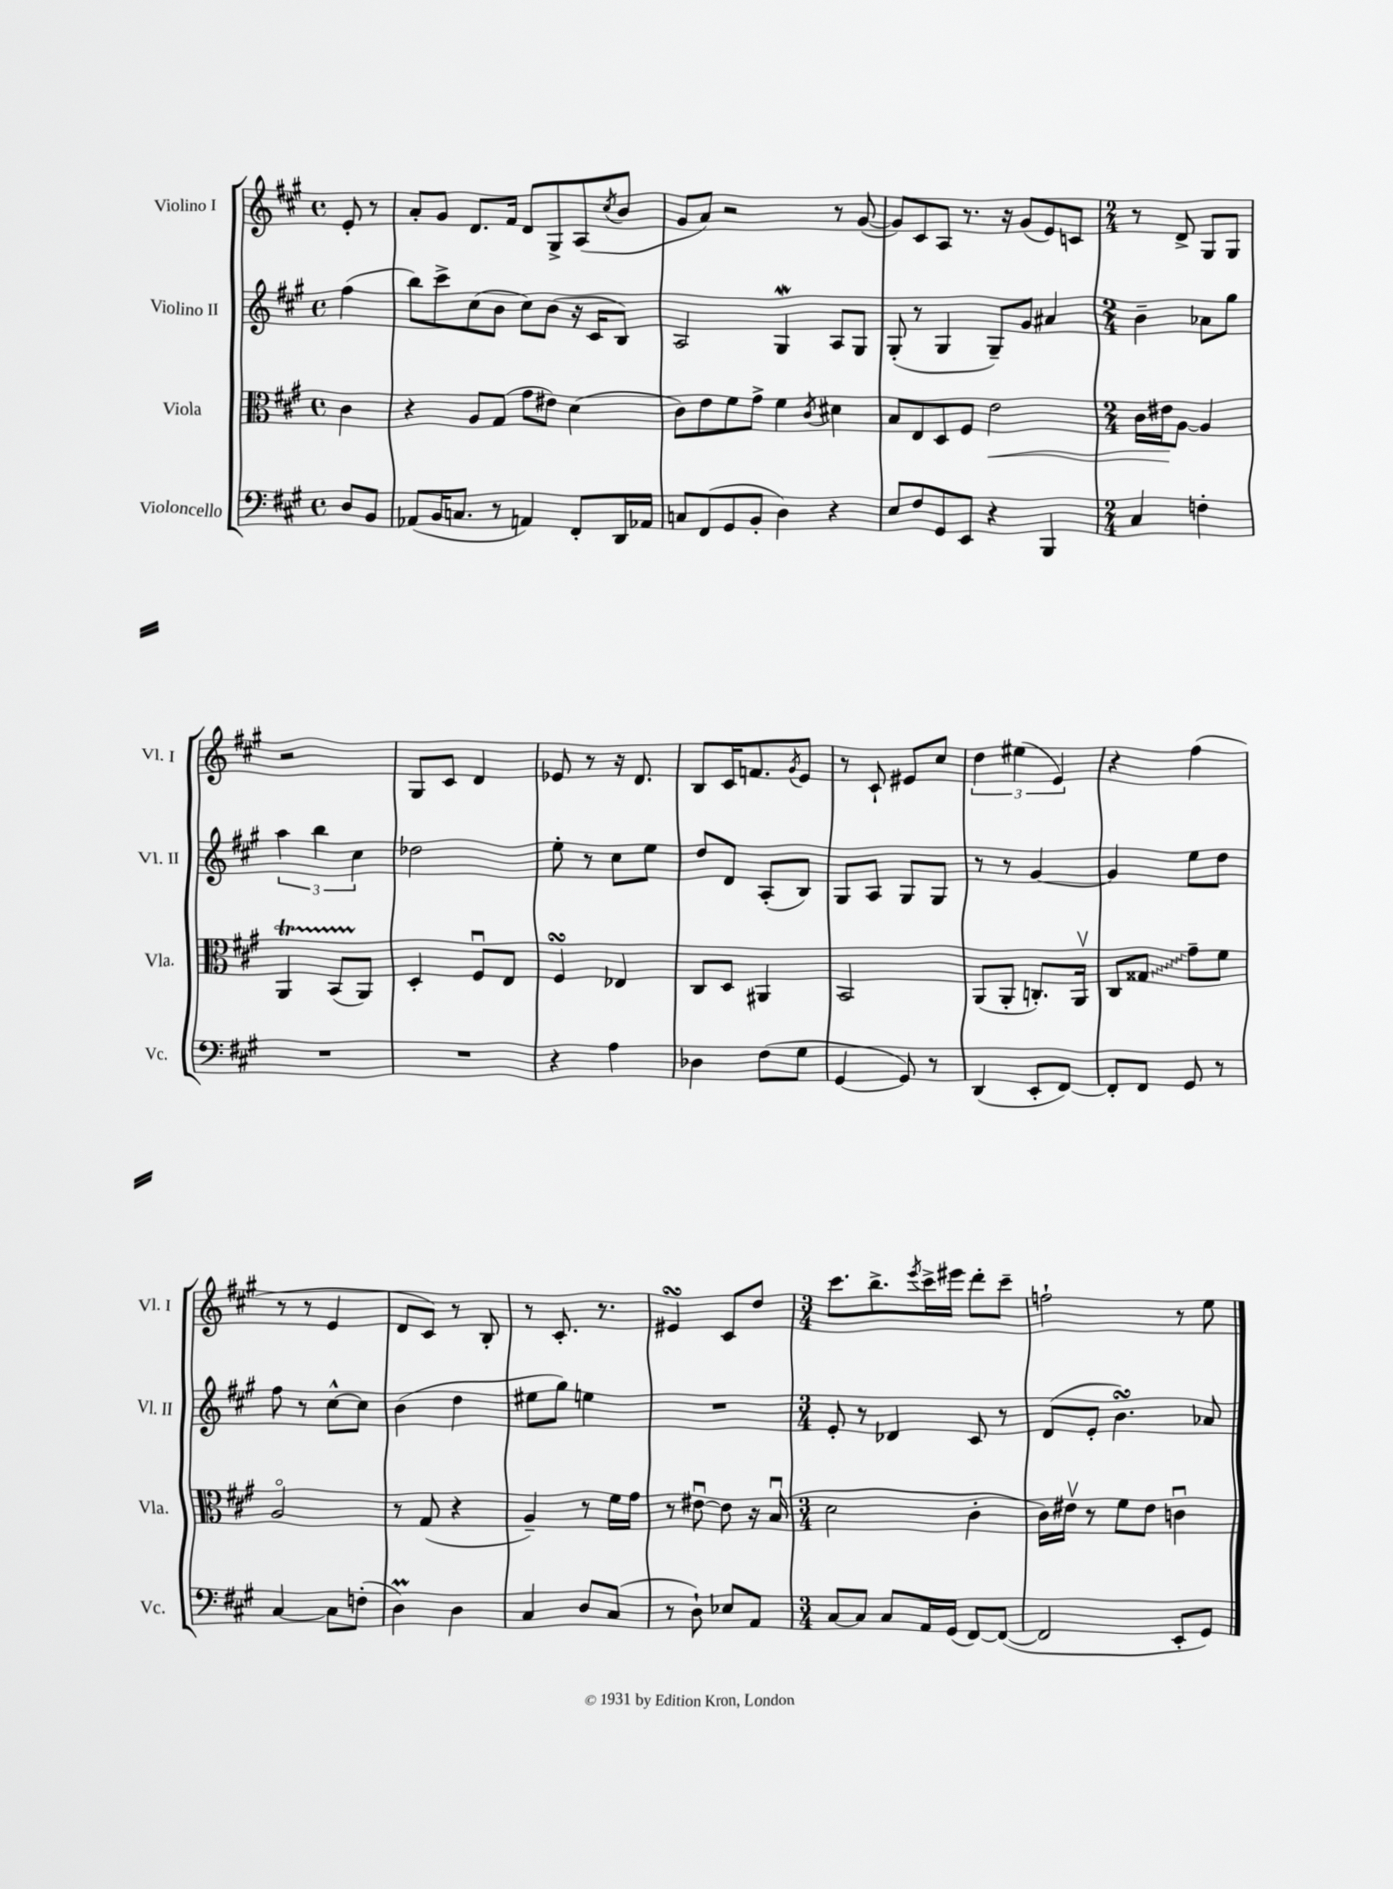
<<
\new StaffGroup <<
\new Staff = "s0" \with { instrumentName = "Violino I" shortInstrumentName = "Vl. I" } {
    \clef treble \key a \major \defaultTimeSignature \time 4/4 \partial 4
    e'8-. r8 |
    a'8-. gis'8 d'8. fis'16 d'8 gis8-> a8( \acciaccatura { cis''8 } b'8 |
    gis'8 a'8) r2 r8 gis'8~( |
    gis'8) cis'8 a8 r8. r16 gis'8( e'8) c'8 |
    \numericTimeSignature \time 2/4 r8 d'8-> gis8 gis8 |
    r2 |
    gis8 cis'8 d'4 |
    ees'8 r8 r16 d'8. |
    b8 cis'16 f'8. \acciaccatura { gis'8 } e'8 |
    r8 cis'8-! eis'8 cis''8 |
    \tuplet 3/2 { d''4 eis''4( e'4) } |
    r4 fis''4( |
    r8 r8 e'4 |
    d'8 cis'8) r8 b8-. |
    r8 cis'8.-. r8. |
    eis'4\turn cis'8 d''8 |
    \numericTimeSignature \time 3/4 cis'''8. b''8.-> \acciaccatura { e'''8 } cis'''16-> eis'''16 d'''8-. cis'''8-- |
    f''2-! r8 e''8 \bar "|." |
}
\new Staff = "s1" \with { instrumentName = "Violino II" shortInstrumentName = "Vl. II" } {
    \clef treble \key a \major \defaultTimeSignature \time 4/4 \partial 4
    fis''4( |
    b''8) cis'''8-> cis''8( b'8 cis''8) b'8( r16 cis'16 b8) |
    a2 gis4\mordent a8 gis8 |
    gis8-.( r8 gis4 gis8--) gis'8 ais'4 |
    \numericTimeSignature \time 2/4 b'4-- aes'8 gis''8 |
    \tuplet 3/2 { a''4 b''4 cis''4 } |
    des''2 |
    e''8-. r8 cis''8 e''8 |
    d''8 d'8 a8-.( b8) |
    gis8 a8 gis8 gis8 |
    r8 r8 gis'4~ |
    gis'4 e''8 d''8 |
    fis''8 r8 cis''8~-^ cis''8 |
    b'4( d''4 |
    eis''8 gis''8) e''4 |
    R2 |
    \numericTimeSignature \time 3/4 e'8-. r8 des'4 cis'8 r8 |
    d'8( e'8-. b'4.\turn) aes'8 \bar "|." |
}
\new Staff = "s2" \with { instrumentName = "Viola" shortInstrumentName = "Vla." } {
    \clef alto \key a \major \defaultTimeSignature \time 4/4 \partial 4
    cis'4 |
    r4 a8 gis8( gis'8 eis'8) d'4( |
    cis'8) e'8 fis'8 gis'8-> fis'4 \acciaccatura { cis'8 } dis'4 |
    b8 e8 d8 fis8 e'2\< |
    \numericTimeSignature \time 2/4 cis'16 eis'16\! a8~ a4 |
    a,4\startTrillSpan b,8( a,8\stopTrillSpan) |
    d4-. fis8\downbow e8 |
    fis4\turn ees4 |
    cis8 d8 ais,4 |
    b,2 |
    a,8( a,8-. c8.-.) a,16\upbow |
    cis8 \once \override Glissando.style = #'zigzag gisis8\glissando gis'8-- fis'8 |
    a2\flageolet |
    r8 gis8( r4 |
    a4--) r8 fis'16 gis'16 |
    r8 eis'8~\downbow eis'8 r16 b16\downbow( |
    \numericTimeSignature \time 3/4 d'2 cis'4-. |
    cis'16) eis'16\upbow r8 fis'8 eis'8 c'4\downbow \bar "|." |
}
\new Staff = "s3" \with { instrumentName = "Violoncello" shortInstrumentName = "Vc." } {
    \clef bass \key a \major \defaultTimeSignature \time 4/4 \partial 4
    d8 b,8 |
    aes,8( b,16 c8. r8 a,4) fis,8-. d,16 aes,16 |
    c8 fis,8( gis,8 b,8-. d4) r4 |
    e8 fis8 gis,8 e,8 r4 b,,4 |
    \numericTimeSignature \time 2/4 cis4 f4-. |
    R2 |
    R2 |
    r4 a4 |
    des4 fis8( gis8 |
    gis,4~ gis,8) r8 |
    d,4( e,8-. fis,8~) |
    fis,8-. fis,8 gis,8 r8 |
    cis4~ cis8 f8-.( |
    d4\prall) d4 |
    cis4 d8 cis8( |
    r8 d8-!) ees8 a,8 |
    \numericTimeSignature \time 3/4 cis8~ cis8 cis8 a,16 gis,16( fis,8~) fis,8~( |
    fis,2 e,8-. gis,8) \bar "|." |
}
>>
>>
\layout { \context { \Score \remove "Bar_number_engraver" } }
